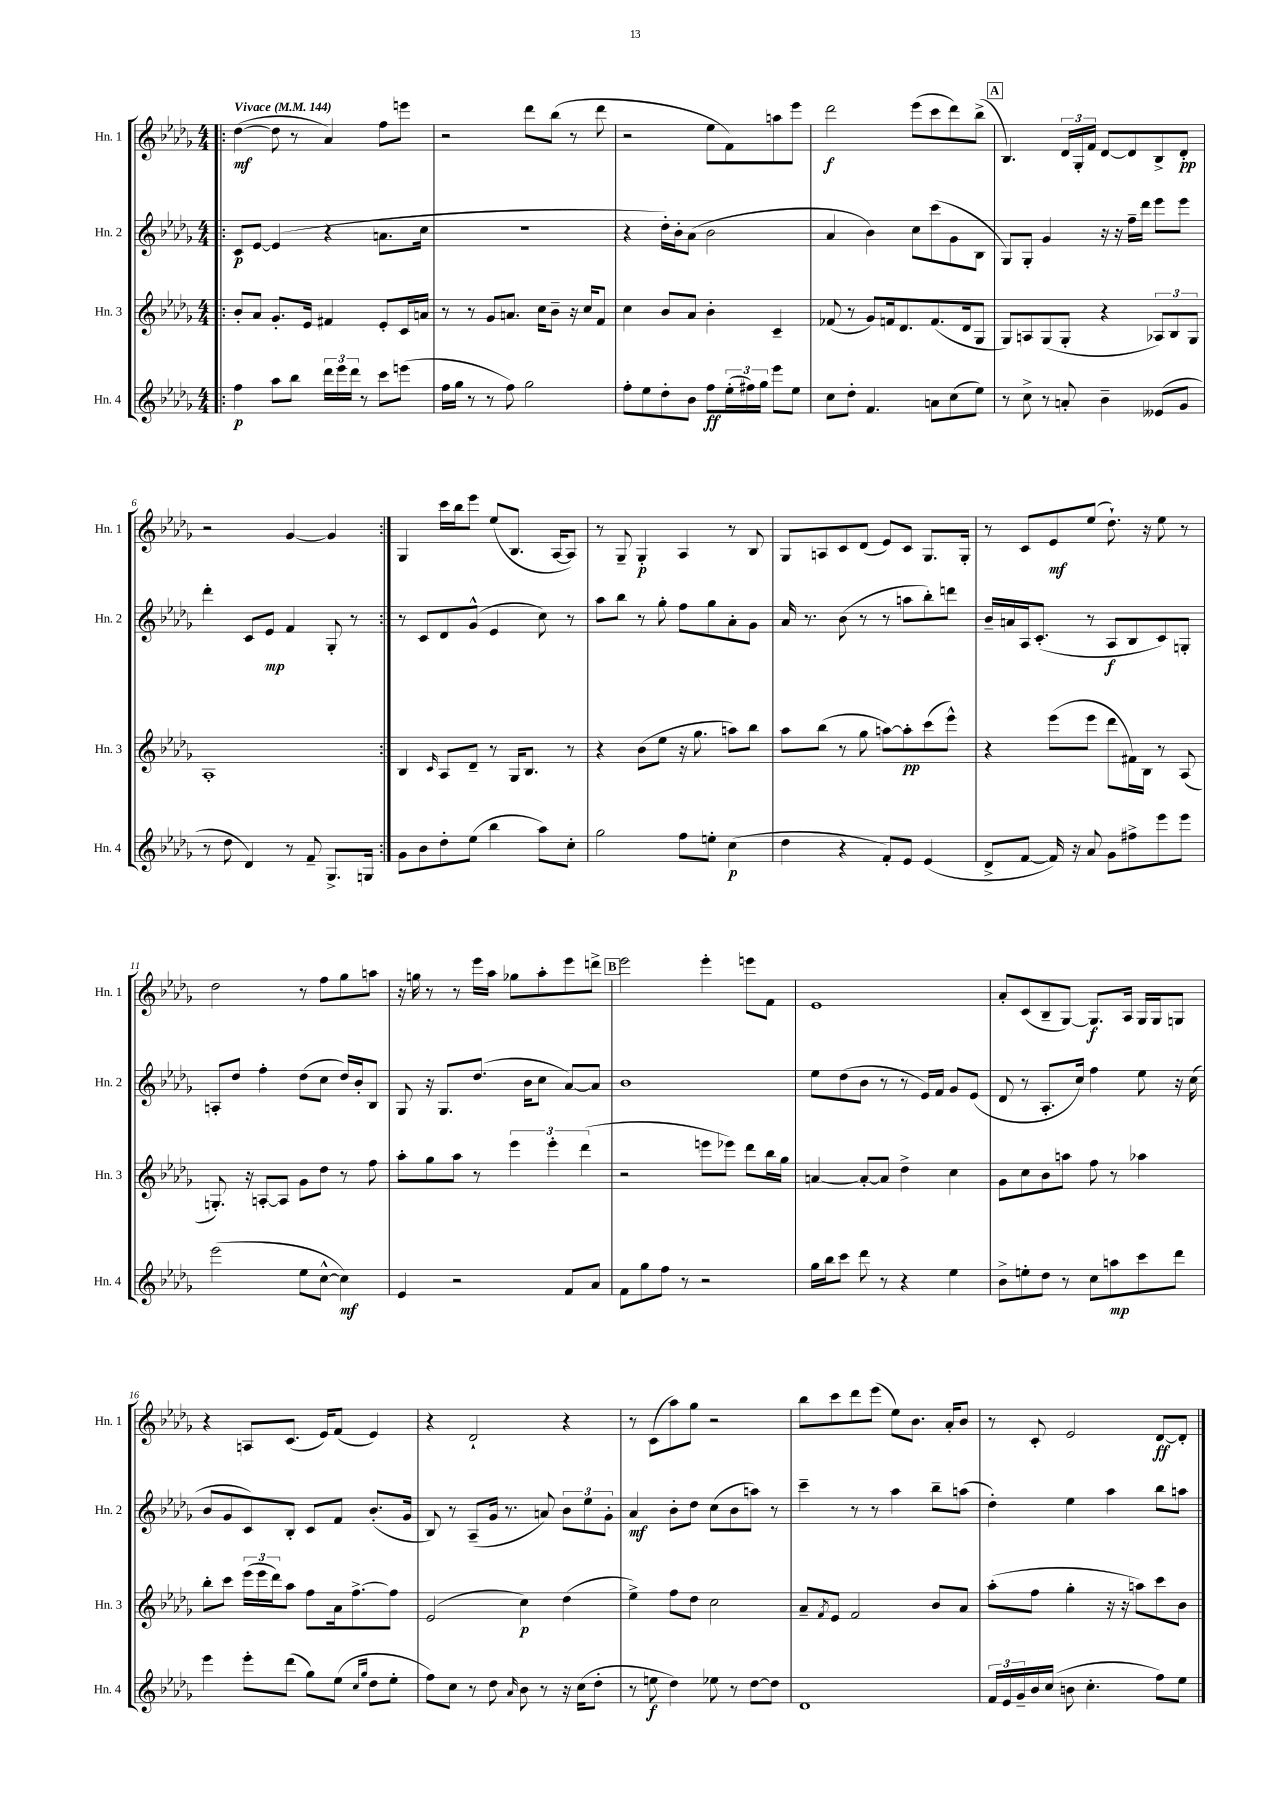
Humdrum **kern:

**kern	**dynam	**kern	**dynam	**kern	**dynam	**kern	**dynam
*part4	*part4	*part3	*part3	*part2	*part2	*part1	*part1
*staff4	*staff4	*staff3	*staff3	*staff2	*staff2	*staff1	*staff1
*I"Hn. 4	*	*I"Hn. 3	*	*I"Hn. 2	*	*I"Hn. 1	*
*I'Hn. 4	*	*I'Hn. 3	*	*I'Hn. 2	*	*I'Hn. 1	*
*clefG2	*	*clefG2	*	*clefG2	*	*clefG2	*
*k[b-e-a-d-g-]	*	*k[b-e-a-d-g-]	*	*k[b-e-a-d-g-]	*	*k[b-e-a-d-g-]	*
*M4/4	*	*M4/4	*	*M4/4	*	*M4/4	*
*MM144	*	*MM144	*	*MM144	*	*MM144	*
=1!|:	=1!|:	=1!|:	=1!|:	=1!|:	=1!|:	=1!|:	=1!|:
!	!	!	!	!	!	!LO:TX:a:B:t=Vivace	!
4ff\	p	8b-'/L	.	8c/L	p	([4dd-\	mf
.	.	8a-/J	.	[8e-/J	.	.	.
8aa-\L	.	8.g-'/L	.	(4e-/]	.	8dd-\]	.
8bb-\J	.	.	.	.	.	8r	.
.	.	16e-/Jk	.	.	.	.	.
24ddd-\LL	.	4f#X/	.	4r	.	4a-/)	.
24eee-\	.	.	.	.	.	.	.
24ddd-\JJ	.	.	.	.	.	.	.
8r	.	.	.	.	.	.	.
8ccc\L	.	8e-'/L	.	8.an\L	.	8ff\L	.
(8eeen\J	.	16c/L	.	.	.	8eeen\J	.
.	.	16an/JJ	.	16cc\Jk	.	.	.
=2	=2	=2	=2	=2	=2	=2	=2
16ff\LL	.	8r	.	1r	.	2r	.
16gg-\JJ	.	.	.	.	.	.	.
8r	.	8r	.	.	.	.	.
8r	.	8g-/L	.	.	.	.	.
8ff\)	.	8.an/J	.	.	.	.	.
2gg-\	.	.	.	.	.	8ddd-\L	.
.	.	16cc\KL	.	.	.	.	.
.	.	8b-~\J	.	.	.	(8bb-\J	.
.	.	16r	.	.	.	8r	.
.	.	16cc/KL	.	.	.	.	.
.	.	8f/J	.	.	.	8ddd-\	.
=3	=3	=3	=3	=3	=3	=3	=3
8ff'\L	.	4cc\	.	4r	.	2r	.
8ee-\	.	.	.	.	.	.	.
8dd-'\	.	8b-/L	.	16dd-'\LL)	.	.	.
.	.	.	.	16b-'\J	.	.	.
8b-\J	.	8a-/J	.	(8a-\J	.	.	.
8ff\L	ff	4b-'\	.	2b-\	.	8ee-\L	.
(24ee-'\L	.	.	.	.	.	8f\)	.
24ff#X\)	.	.	.	.	.	.	.
24gg-\JJ	.	.	.	.	.	.	.
8eee-\L	.	4c~/	.	.	.	8aan\	.
8ee-\J	.	.	.	.	.	8eee-\J	.
=4	=4	=4	=4	=4	=4	=4	=4
8cc\L	.	(8f-X/	.	4a-/	.	2ddd-\	f
8dd-'\J	.	8r	.	.	.	.	.
4.f/	.	8g-/L)	.	4b-\)	.	.	.
.	.	16fn/k	.	.	.	.	.
.	.	8.d-/	.	.	.	.	.
.	.	.	.	8cc\L	.	(8eee-\L	.
8an\L	.	(8.f/	.	(8ccc\	.	8ccc\	.
(8cc\	.	.	.	8g-\	.	8ddd-\)	.
.	.	16d-/k	.	.	.	.	.
8ee-\J)	.	8G-/J	.	8B-\J	.	(8bb-^\J	.
!!LO:REH:place=s1:t=A
=5	=5	=5	=5	=5	=5	=5	=5
8r	.	8G-/L)	.	8G-/L)	.	4.B-/)	.
8cc^\	.	8An/	.	8G-'/J	.	.	.
8r	.	(8G-/	.	4g-/	.	.	.
8an'/	.	8G-'/J	.	.	.	24d-/LL	.
.	.	.	.	.	.	24G-'/	.
.	.	.	.	.	.	24f/JJ	.
4b-~\	.	4r	.	16r	.	[8d-/L	.
.	.	.	.	16r	.	.	.
.	.	.	.	16ff~\LL	.	8d-/]	.
.	.	.	.	16ddd-\JJ	.	.	.
(8e--X/L	.	12A-X/L)	.	8eee-\L	.	8B-^/	.
.	.	12B-/	.	.	.	.	.
8g-/J	.	.	.	8eee-\J	.	8d-'/J	pp
.	.	12G-/J	.	.	.	.	.
!!LO:LB:g=z
=6	=6	=6	=6	=6	=6	=6	=6
8r	.	1A-'	.	4ddd-'\	.	2r	.
8dd-\	.	.	.	.	.	.	.
4d-/)	.	.	.	8c/L	.	.	.
.	.	.	.	8e-/J	mp	.	.
8r	.	.	.	4f/	.	[4g-/	.
8f~/	.	.	.	.	.	.	.
8.G-^/L	.	.	.	8G-'/	.	4g-/]	.
.	.	.	.	8r	.	.	.
16Gn/Jk	.	.	.	.	.	.	.
=7:|!	=7:|!	=7:|!	=7:|!	=7:|!	=7:|!	=7:|!	=7:|!
8g-\L	.	4B-/	.	8r	.	4G-/	.
8b-\	.	.	.	8c/L	.	.	.
.	.	16qqc/	.	.	.	.	.
8dd-'\	.	8A-/L	.	8d-/	.	16ccc\LL	.
.	.	.	.	.	.	16bb-\J	.
(8ee-\J	.	8d-~/J	.	(8g-^^/J	.	8eee-\J	.
4bb-\	.	8r	.	4e-/	.	(8ee-/L	.
.	.	16G-/KL	.	.	.	8.B-/J	.
.	.	8.B-/J	.	.	.	.	.
8aa-\L)	.	.	.	8cc\)	.	.	.
.	.	.	.	.	.	[16A-/KL	.
8cc'\J	.	8r	.	8r	.	8A-/J])	.
=8	=8	=8	=8	=8	=8	=8	=8
2gg-\	.	4r	.	8aa-\L	.	8r	.
.	.	.	.	8bb-\J	.	8G-~/	.
.	.	(8b-\L	.	8r	.	4G-'/	p
.	.	8ee-\J	.	8gg-'\	.	.	.
8ff\L	.	16r	.	8ff\L	.	4A-/	.
.	.	8.gg-\	.	.	.	.	.
8een'\J	.	.	.	8gg-\	.	.	.
(4cc\	p	8aan\L)	.	8a-'\	.	8r	.
.	.	8bb-\J	.	8g-\J	.	8B-/	.
=9	=9	=9	=9	=9	=9	=9	=9
4dd-\	.	8aa-\L	.	16a-/	.	8G-/L	.
.	.	.	.	8.r	.	.	.
.	.	(8bb-\J	.	.	.	8An/	.
4r	.	8r	.	(8b-\	.	8c/	.
.	.	8gg-\	.	8r	.	(8d-/J	.
8f'/L)	.	[8aan\L)	.	8r	.	8e-/L)	.
8e-/J	.	8aa'\]	pp	8aan\L	.	8c/J	.
(4e-/	.	(8ccc\	.	8bb-'\)	.	8.G-/L	.
.	.	8eee-^^\J)	.	8dddn\J	.	.	.
.	.	.	.	.	.	16G-'/Jk	.
=10	=10	=10	=10	=10	=10	=10	=10
8d-^/L	.	4r	.	16b-~/LL	.	8r	.
.	.	.	.	16an/	.	.	.
[8f/J	.	.	.	16A-/J	.	8c/L	.
.	.	.	.	(8.c'/J	.	.	.
16f/])	.	(8eee-\L	.	.	.	8e-/	mf
16r	.	.	.	.	.	.	.
8a-/	.	8eee-\J	.	8r	.	(8ee-/J	.
8g-\L	.	8ddd-\L	.	8A-/L	f	8.dd-`\)	.
8ff#X^\	.	16f#X\L)	.	8B-/	.	.	.
.	.	16B-\JJ	.	.	.	16r	.
8eee-\	.	8r	.	8c/)	.	8ee-\	.
8eee-\J	.	(8A-/	.	8Gn'/J	.	8r	.
!!LO:LB:g=z
=11	=11	=11	=11	=11	=11	=11	=11
(2eee-\	.	8.Gn'/)	.	8An'/L	.	2dd-\	.
.	.	.	.	8dd-/J	.	.	.
.	.	16r	.	.	.	.	.
.	.	[8An'/L	.	4ff'\	.	.	.
.	.	8A/J]	.	.	.	.	.
8ee-\L	.	8g-\L	.	(8dd-\L	.	8r	.
[8cc^^\J	.	8dd-\J	.	8cc\J	.	8ff\L	.
4cc\])	mf	8r	.	16dd-/LL)	.	8gg-\	.
.	.	.	.	16b-'/J	.	.	.
.	.	8ff\	.	8B-/J	.	8aan\J	.
=12	=12	=12	=12	=12	=12	=12	=12
4e-/	.	8aa-'\L	.	8G-/	.	16r	.
.	.	.	.	.	.	16ggn\	.
.	.	8gg-\	.	16r	.	8r	.
.	.	.	.	8.G-/L	.	.	.
2r	.	8aa-\J	.	.	.	8r	.
.	.	8r	.	(8.dd-/J	.	16eee-\LL	.
.	.	.	.	.	.	16aa-\JJ	.
.	.	6eee-\	.	.	.	8gg-X\L	.
.	.	.	.	16b-\KL	.	.	.
.	.	.	.	8cc\J	.	8aa-'\	.
.	.	6eee-'\	.	.	.	.	.
8f/L	.	.	.	[8a-/L)	.	8eee-\	.
.	.	(6ddd-\	.	.	.	.	.
8a-/J	.	.	.	8a-/J]	.	8dddn^\J	.
!!LO:REH:place=s1:t=B
=13	=13	=13	=13	=13	=13	=13	=13
8f\L	.	2r	.	1b-	.	2eee-\	.
8gg-\	.	.	.	.	.	.	.
8ff\J	.	.	.	.	.	.	.
8r	.	.	.	.	.	.	.
2r	.	8eeen\L	.	.	.	4eee-'\	.
.	.	8eee-X\J)	.	.	.	.	.
.	.	8ddd-\L	.	.	.	8eeen\L	.
.	.	16bb-\L	.	.	.	8f\J	.
.	.	16gg-\JJ	.	.	.	.	.
=14	=14	=14	=14	=14	=14	=14	=14
16gg-\LL	.	[4an/	.	8ee-\L	.	1e-	.
16bb-\J	.	.	.	.	.	.	.
8ccc\J	.	.	.	(8dd-\	.	.	.
8ddd-\	.	8a'/L_	.	8b-\J	.	.	.
8r	.	8a/J]	.	8r	.	.	.
4r	.	4dd-^\	.	8r	.	.	.
.	.	.	.	16e-/LL)	.	.	.
.	.	.	.	16f/JJ	.	.	.
4ee-\	.	4cc\	.	8g-/L	.	.	.
.	.	.	.	(8e-/J	.	.	.
=15	=15	=15	=15	=15	=15	=15	=15
8b-^\L	.	8g-\L	.	8d-/	.	8a-'/L	.
8een'\	.	8cc\	.	8r	.	(8c/	.
8dd-\J	.	8b-\	.	8.A-'/L	.	8B-~/	.
8r	.	8aan\J	.	.	.	[8G-/J)	.
.	.	.	.	16cc/Jk)	.	.	.
8cc\L	.	8ff\	.	4ff\	.	8.G-/L]	f
8aan\	mp	8r	.	.	.	.	.
.	.	.	.	.	.	16A-/Jk	.
8ccc\	.	4aa-X\	.	8ee-\	.	16G-/LL	.
.	.	.	.	.	.	16G-/J	.
8ddd-\J	.	.	.	16r	.	8Gn/J	.
.	.	.	.	(16cc\	.	.	.
!!LO:LB:g=z
=16	=16	=16	=16	=16	=16	=16	=16
4eee-\	.	8bb-'\L	.	8b-/L	.	4r	.
.	.	8ccc\J	.	8g-/	.	.	.
8eee-'\L	.	(24eee-\LL	.	8c/)	.	8An/L	.
.	.	24eee-\	.	.	.	.	.
.	.	24ddd-\J)	.	.	.	.	.
(8ddd-\J	.	8aa-\J	.	8B-'/J	.	(8.c/J	.
8gg-\L)	.	8ff\L	.	8c/L	.	.	.
.	.	.	.	.	.	16e-/KL)	.
(8ee-\J	.	16a-\k	.	8f/J	.	(8f/J	.
.	.	[8.ff^\	.	.	.	.	.
16qqcc/LL	.	.	.	.	.	.	.
16qqgg-/JJ	.	.	.	.	.	.	.
8dd-\L	.	.	.	(8.b-'/L	.	4e-/)	.
8ee-'\J	.	8ff\J]	.	.	.	.	.
.	.	.	.	16g-/Jk	.	.	.
=17	=17	=17	=17	=17	=17	=17	=17
8ff\L)	.	(2e-/	.	8B-/)	.	4r	.
8cc\J	.	.	.	8r	.	.	.
8r	.	.	.	(8A-~/L	.	2d-`/	.
8dd-\	.	.	.	16g-/Jk	.	.	.
.	.	.	.	8.r	.	.	.
16qqa-/	.	.	.	.	.	.	.
8b-\	.	4cc\)	p	.	.	.	.
8r	.	.	.	8an/)	.	.	.
16r	.	(4dd-\	.	12b-\L	.	4r	.
(16cc\KL	.	.	.	.	.	.	.
.	.	.	.	12ee-\	.	.	.
8dd-'\J	.	.	.	.	.	.	.
.	.	.	.	12g-'\J	.	.	.
=18	=18	=18	=18	=18	=18	=18	=18
8r	.	4ee-^\)	.	4a-/	mf	8r	.
8een\	f	.	.	.	.	(8c\L	.
4dd-\)	.	8ff\L	.	8b-'\L	.	8aa-\)	.
.	.	8dd-\J	.	8dd-\J	.	8gg-\J	.
8ee-X\	.	2cc\	.	(8cc\L	.	2r	.
8r	.	.	.	8b-\	.	.	.
[8dd-\L	.	.	.	8aan\J)	.	.	.
8dd-\J]	.	.	.	8r	.	.	.
=19	=19	=19	=19	=19	=19	=19	=19
1d-	.	8a-~/L	.	4ccc~\	.	8bb-\L	.
.	.	8qf/	.	.	.	.	.
.	.	8e-/J	.	.	.	8ccc\	.
.	.	2f/	.	8r	.	8ddd-\	.
.	.	.	.	8r	.	(8eee-\J	.
.	.	.	.	4aa-\	.	8ee-\L)	.
.	.	.	.	.	.	8.b-\J	.
.	.	8b-/L	.	8bb-~\L	.	.	.
.	.	.	.	.	.	16a-'/KL	.
.	.	8a-/J	.	(8aan\J	.	8b-/J	.
=20	=20	=20	=20	=20	=20	=20	=20
24f/LL	.	(8aa-'\L	.	4dd-'\)	.	8r	.
24e-/	.	.	.	.	.	.	.
24g-~/	.	.	.	.	.	.	.
16b-/	.	8ff\J	.	.	.	8c'/	.
(16cc/JJ	.	.	.	.	.	.	.
8bn\	.	4gg-'\	.	4ee-\	.	2e-/	.
4.cc'\	.	.	.	.	.	.	.
.	.	16r	.	4aa-\	.	.	.
.	.	16r	.	.	.	.	.
.	.	8aan\L)	.	.	.	.	.
8ff\L)	.	8ccc\	.	8bb-\L	.	[8d-/L	ff
8ee-\J	.	8b-\J	.	8aan\J	.	8d-'/J]	.
==	==	==	==	==	==	==	==
*-	*-	*-	*-	*-	*-	*-	*-
